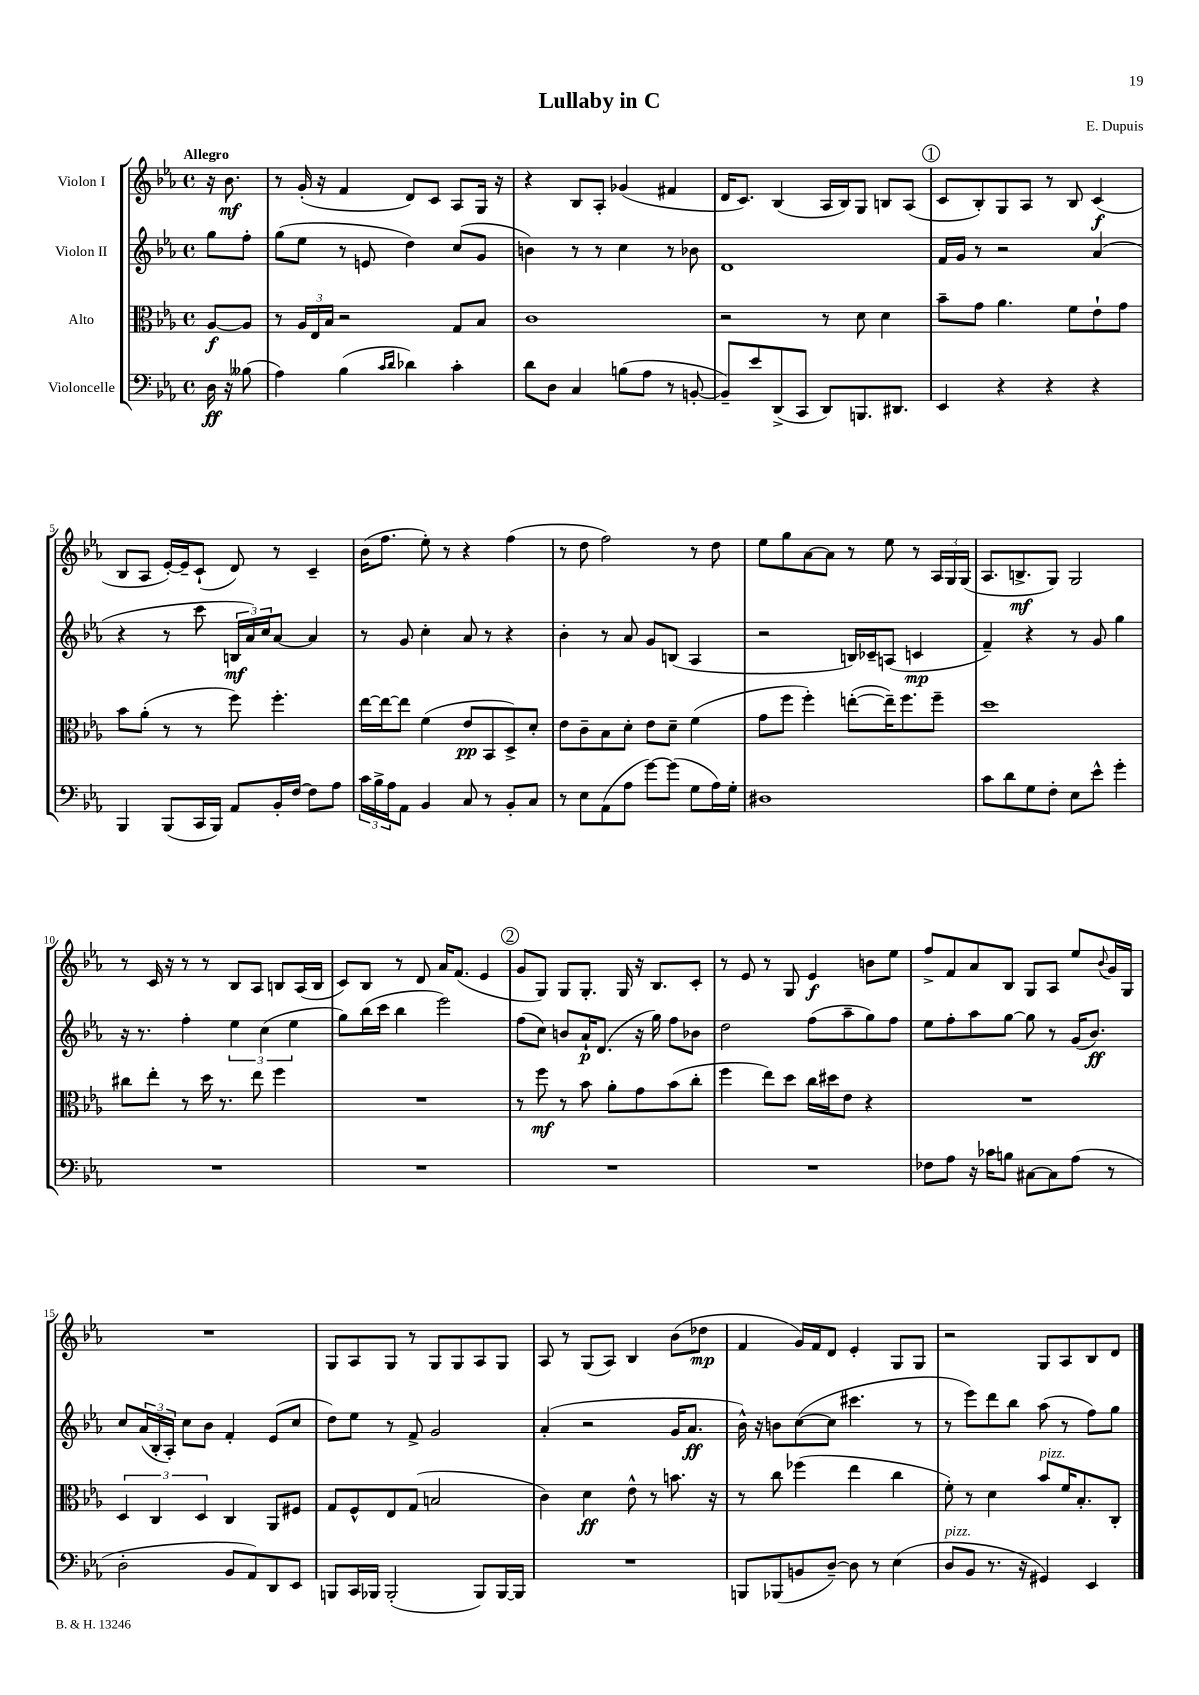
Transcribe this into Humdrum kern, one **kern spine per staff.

**kern	**dynam	**kern	**dynam	**kern	**dynam	**kern	**dynam
*part4	*part4	*part3	*part3	*part2	*part2	*part1	*part1
*staff4	*staff4	*staff3	*staff3	*staff2	*staff2	*staff1	*staff1
*I"Violoncelle	*	*I"Alto	*	*I"Violon II	*	*I"Violon I	*
*clefF4	*	*clefC3	*	*clefG2	*	*clefG2	*
*k[b-e-a-]	*	*k[b-e-a-]	*	*k[b-e-a-]	*	*k[b-e-a-]	*
*M4/4	*	*M4/4	*	*M4/4	*	*M4/4	*
*met(c)	*	*met(c)	*	*met(c)	*	*met(c)	*
=	=	=	=	=	=	=	=
!	!	!	!	!	!	!LO:TX:a:B:t=Allegro	!
16D\	ff	[8A-/L	f	8gg\L	.	16r	.
16r	.	.	.	.	.	8.b-\	mf
(8B--X\	.	8A-/J]	.	8ff'\J	.	.	.
=1	=1	=1	=1	=1	=1	=1	=1
4A-\)	.	8r	.	(8gg\L	.	8r	.
.	.	24A-/LL	.	8ee-\J	.	(16g'/	.
.	.	24E-/	.	.	.	.	.
.	.	.	.	.	.	16r	.
.	.	24B-/JJ	.	.	.	.	.
(4B-\	.	2r	.	8r	.	4f/	.
.	.	.	.	8en/	.	.	.
16qqc/LL	.	.	.	.	.	.	.
16qqd/JJ	.	.	.	.	.	.	.
4d-X\)	.	.	.	4dd\)	.	8d/L)	.
.	.	.	.	.	.	8c/J	.
4c'\	.	8G/L	.	(8cc/L	.	8A-/L	.
.	.	8B-/J	.	8g/J	.	16G/Jk	.
.	.	.	.	.	.	16r	.
=2	=2	=2	=2	=2	=2	=2	=2
8d\L	.	1c	.	4bn\)	.	4r	.
8D\J	.	.	.	.	.	.	.
4C/	.	.	.	8r	.	8B-/L	.
.	.	.	.	8r	.	8A-'/J	.
(8Bn\L	.	.	.	4cc\	.	(4g-X/	.
8A-\J	.	.	.	.	.	.	.
8r	.	.	.	8r	.	4f#X/	.
[8BBn'/	.	.	.	8b-X\	.	.	.
=3	=3	=3	=3	=3	=3	=3	=3
8BB~/L])	.	2r	.	1d	.	16d/KL	.
.	.	.	.	.	.	8.c/J)	.
8e-/	.	.	.	.	.	.	.
(8DD^/	.	.	.	.	.	(4B-/	.
8CC/J	.	.	.	.	.	.	.
8DD/L)	.	8r	.	.	.	16A-/LL	.
.	.	.	.	.	.	16B-/J)	.
8.BBBn/	.	8d\	.	.	.	8G/J	.
.	.	4d\	.	.	.	8Bn/L	.
8.DD#X/J	.	.	.	.	.	.	.
.	.	.	.	.	.	(8A-/J	.
!!LO:REH:place=s1:t=1
=4	=4	=4	=4	=4	=4	=4	=4
4EE-/	.	8b-~\L	.	16f/LL	.	8c/L	.
.	.	.	.	16g/JJ	.	.	.
.	.	8g\J	.	8r	.	8B-'/)	.
4r	.	4.a-\	.	2r	.	8G/	.
.	.	.	.	.	.	8A-/J	.
4r	.	.	.	.	.	8r	.
.	.	8f\L	.	.	.	8B-/	.
4r	.	8e-`\	.	(4a-/	.	(4c/	f
.	.	8g\J	.	.	.	.	.
!!LO:LB:g=z
=5	=5	=5	=5	=5	=5	=5	=5
4BBB-/	.	8b-\L	.	4r	.	8B-/L	.
.	.	(8a-'\J	.	.	.	8A-/J	.
(8BBB-/L	.	8r	.	8r	.	[16e-'/LL)	.
.	.	.	.	.	.	16e-~/J]	.
16CC/L	.	8r	.	8ccc\	.	(8c`/J	.
16BBB-/JJ)	.	.	.	.	.	.	.
8AA-/L	.	8ff\)	.	24Bn/LL	mf	8d/)	.
.	.	.	.	24a-/)	.	.	.
.	.	.	.	24cc/J	.	.	.
16BB-'/L	.	4.ff'\	.	[8a-/J	.	8r	.
[16F/JJ	.	.	.	.	.	.	.
8F\L]	.	.	.	4a-/]	.	4c~/	.
8A-\J	.	.	.	.	.	.	.
=6	=6	=6	=6	=6	=6	=6	=6
24c\LL	.	[16ee-\LL	.	8r	.	(16b-\KL	.
24B-^\	.	.	.	.	.	.	.
.	.	16ee-\J_	.	.	.	8.ff\J	.
24A-\J	.	.	.	.	.	.	.
8AA-\J	.	8ee-\J]	.	8g/	.	.	.
4BB-/	.	(4f\	.	4cc'\	.	8ee-'\)	.
.	.	.	.	.	.	8r	.
8C/	.	8e-/L	pp	8a-/	.	4r	.
8r	.	8BB-/	.	8r	.	.	.
8BB-'/L	.	8D^/)	.	4r	.	(4ff\	.
8C/J	.	8d'/J	.	.	.	.	.
=7	=7	=7	=7	=7	=7	=7	=7
8r	.	8e-\L	.	4b-'\	.	8r	.
8E-\L	.	8c~\	.	.	.	8dd\	.
(8AA-\	.	8B-\	.	8r	.	2ff\)	.
8A-\J	.	8d'\J	.	8a-/	.	.	.
[8g\L)	.	8e-\L	.	8g/L	.	.	.
(8g\J]	.	8d~\J	.	(8Bn/J	.	.	.
8G\L	.	(4f\	.	4A-/	.	8r	.
16A-\L)	.	.	.	.	.	8dd\	.
16G'\JJ	.	.	.	.	.	.	.
=8	=8	=8	=8	=8	=8	=8	=8
1D#X	.	8g\L	.	2r	.	8ee-\L	.
.	.	8ff\J	.	.	.	8gg\	.
.	.	4ff'\)	.	.	.	[8a-\	.
.	.	.	.	.	.	8a-\J]	.
.	.	([8een'\L	.	16Bn/LL)	.	8r	.
.	.	.	.	16c-X~/J	.	.	.
.	.	16ee~\K])	.	(8An/J	.	8ee-\	.
.	.	8.ff\	.	.	.	.	.
.	.	.	.	4cn/	mp	8r	.
.	.	8ff~\J	.	.	.	24A-/LL	.
.	.	.	.	.	.	24G/	.
.	.	.	.	.	.	(24G/JJ	.
=9	=9	=9	=9	=9	=9	=9	=9
8c\L	.	1dd	.	4f~/)	.	8.A-/L	.
8d\	.	.	.	.	.	.	.
.	.	.	.	.	.	8.Bn^/	mf
8G\	.	.	.	4r	.	.	.
8F'\J	.	.	.	.	.	8G/J)	.
8E-\L	.	.	.	8r	.	2G/	.
8e-^^\J	.	.	.	8g/	.	.	.
4g'\	.	.	.	4gg\	.	.	.
!!LO:LB:g=z
=10	=10	=10	=10	=10	=10	=10	=10
1r	.	8cc#X\L	.	16r	.	8r	.
.	.	.	.	8.r	.	.	.
.	.	8ee-'\J	.	.	.	16c/	.
.	.	.	.	.	.	16r	.
.	.	8r	.	4ff'\	.	8r	.
.	.	16dd\	.	.	.	8r	.
.	.	8.r	.	.	.	.	.
.	.	.	.	6ee-\	.	8B-/L	.
.	.	8ee-\	.	.	.	8A-/J	.
.	.	.	.	(6cc\	.	.	.
.	.	4ff\	.	.	.	8Bn/L	.
.	.	.	.	6ee-\	.	.	.
.	.	.	.	.	.	(16A-/L	.
.	.	.	.	.	.	16B/JJ	.
=11	=11	=11	=11	=11	=11	=11	=11
1r	.	1r	.	8gg\L)	.	8c/L)	.
.	.	.	.	(16bb-\L	.	8B-/J	.
.	.	.	.	16ccc\JJ	.	.	.
.	.	.	.	4bb-\	.	8r	.
.	.	.	.	.	.	8d/	.
.	.	.	.	2eee-\)	.	16a-/KL	.
.	.	.	.	.	.	(8.f/J	.
.	.	.	.	.	.	4e-/	.
!!LO:REH:place=s1:t=2
=12	=12	=12	=12	=12	=12	=12	=12
1r	.	8r	.	(8ff\L	.	8g/L	.
.	.	8ff\	mf	8cc\J)	.	8G/J)	.
.	.	8r	.	8bn/L	.	8G/L	.
.	.	8b-\	.	16a-`/K	p	8.G'/J	.
.	.	.	.	(8.d/J	.	.	.
.	.	8a-'\L	.	.	.	.	.
.	.	.	.	.	.	16G/	.
.	.	8g\	.	16r	.	16r	.
.	.	.	.	16gg\)	.	8.B-/L	.
.	.	(8b-\	.	8ff\L	.	.	.
.	.	8cc'\J	.	8b-X\J	.	8c'/J	.
=13	=13	=13	=13	=13	=13	=13	=13
1r	.	4ff\	.	2dd\	.	8r	.
.	.	.	.	.	.	8e-/	.
.	.	8ee-\L)	.	.	.	8r	.
.	.	8dd\J	.	.	.	8G/	.
.	.	16cc\LL	.	(8ff\L	.	4e-/	f
.	.	16dd#X\J	.	.	.	.	.
.	.	8e-\J	.	8aa-~\	.	.	.
.	.	4r	.	8gg\)	.	8bn\L	.
.	.	.	.	8ff\J	.	8ee-\J	.
=14	=14	=14	=14	=14	=14	=14	=14
8F-X\L	.	1r	.	8ee-\L	.	8ff^/L	.
8A-\J	.	.	.	8ff'\	.	8f/	.
16r	.	.	.	8aa-\	.	8a-/	.
16c-X\KL	.	.	.	.	.	.	.
8Bn\J	.	.	.	[8gg\J	.	8B-/J	.
[8C#X\L	.	.	.	8gg\]	.	8G/L	.
8C#\]	.	.	.	8r	.	8A-/J	.
(8A-\J	.	.	.	(16g/KL	.	8ee-/L	.
.	.	.	.	8.b-/J)	ff	.	.
.	.	.	.	.	.	8qqb-/	.
8r	.	.	.	.	.	16g/L	.
.	.	.	.	.	.	16G/JJ	.
!!LO:LB:g=z
=15	=15	=15	=15	=15	=15	=15	=15
2D'\	.	6D/	.	8cc/L	.	1r	.
.	.	.	.	(24a-/L	.	.	.
.	.	6C/	.	24B-'/	.	.	.
.	.	.	.	24A-'/JJ)	.	.	.
.	.	.	.	8cc\L	.	.	.
.	.	6D/	.	.	.	.	.
.	.	.	.	8b-\J	.	.	.
8BB-/L	.	4C/	.	4f'/	.	.	.
8AA-/)	.	.	.	.	.	.	.
8DD/	.	8AA-/L	.	(8e-/L	.	.	.
8EE-/J	.	8F#X/J	.	8cc/J	.	.	.
=16	=16	=16	=16	=16	=16	=16	=16
8BBBn/L	.	8G/L	.	8dd\L)	.	8G/L	.
16CC/L	.	8F^^/	.	8ee-\J	.	8A-/	.
16BBB-X/JJ	.	.	.	.	.	.	.
(2BBB-'/	.	8E-/	.	8r	.	8G/J	.
.	.	(8G/J	.	8f^/	.	8r	.
.	.	2Bn/	.	2g/	.	8G/L	.
.	.	.	.	.	.	8G/	.
8BBB-/L)	.	.	.	.	.	8A-/	.
[16BBB-/L	.	.	.	.	.	8G/J	.
16BBB-/JJ]	.	.	.	.	.	.	.
=17	=17	=17	=17	=17	=17	=17	=17
1r	.	4c\)	.	(4a-'/	.	8A-/	.
.	.	.	.	.	.	8r	.
.	.	4d\	ff	2r	.	(8G/L	.
.	.	.	.	.	.	8A-/J)	.
.	.	8e-^^\	.	.	.	4B-/	.
.	.	8r	.	.	.	.	.
.	.	8.bn\	.	16g/KL	.	(8b-\L	.
.	.	.	.	8.a-/J	ff	.	.
.	.	.	.	.	.	8dd-X\J	mp
.	.	16r	.	.	.	.	.
=18	=18	=18	=18	=18	=18	=18	=18
8BBBn/L	.	8r	.	16b-^^\)	.	4f/	.
.	.	.	.	16r	.	.	.
(8BBB-X/	.	8cc\	.	8bn\L	.	.	.
8BBn/	.	(4ff-X\	.	([8cc\	.	16g/LL)	.
.	.	.	.	.	.	16f/J	.
[8D~/J)	.	.	.	8cc\J]	.	8d/J	.
8D\]	.	4ee-\	.	4.ccc#X\	.	4e-'/	.
8r	.	.	.	.	.	.	.
(4E-\	.	4cc\	.	.	.	8G/L	.
.	.	.	.	8r	.	8G/J	.
=19	=19	=19	=19	=19	=19	=19	=19
!LO:TX:a:i:t=pizz.	!	!	!	!	!	!	!
8D/L	.	8f'\)	.	8r	.	2r	.
8BB-/J	.	8r	.	8eee-\L)	.	.	.
8.r	.	4d\	.	8ddd\	.	.	.
.	.	.	.	8bb-\J	.	.	.
16r	.	.	.	.	.	.	.
!	!	!LO:TX:a:i:t=pizz.	!	!	!	!	!
4GG#X/)	.	8b-/L	.	(8aa-\	.	8G/L	.
.	.	16f/K	.	8r	.	8A-/	.
.	.	8.B-'/	.	.	.	.	.
4EE-/	.	.	.	8ff\L)	.	8B-/	.
.	.	8C'/J	.	8gg\J	.	8d/J	.
==	==	==	==	==	==	==	==
*-	*-	*-	*-	*-	*-	*-	*-
